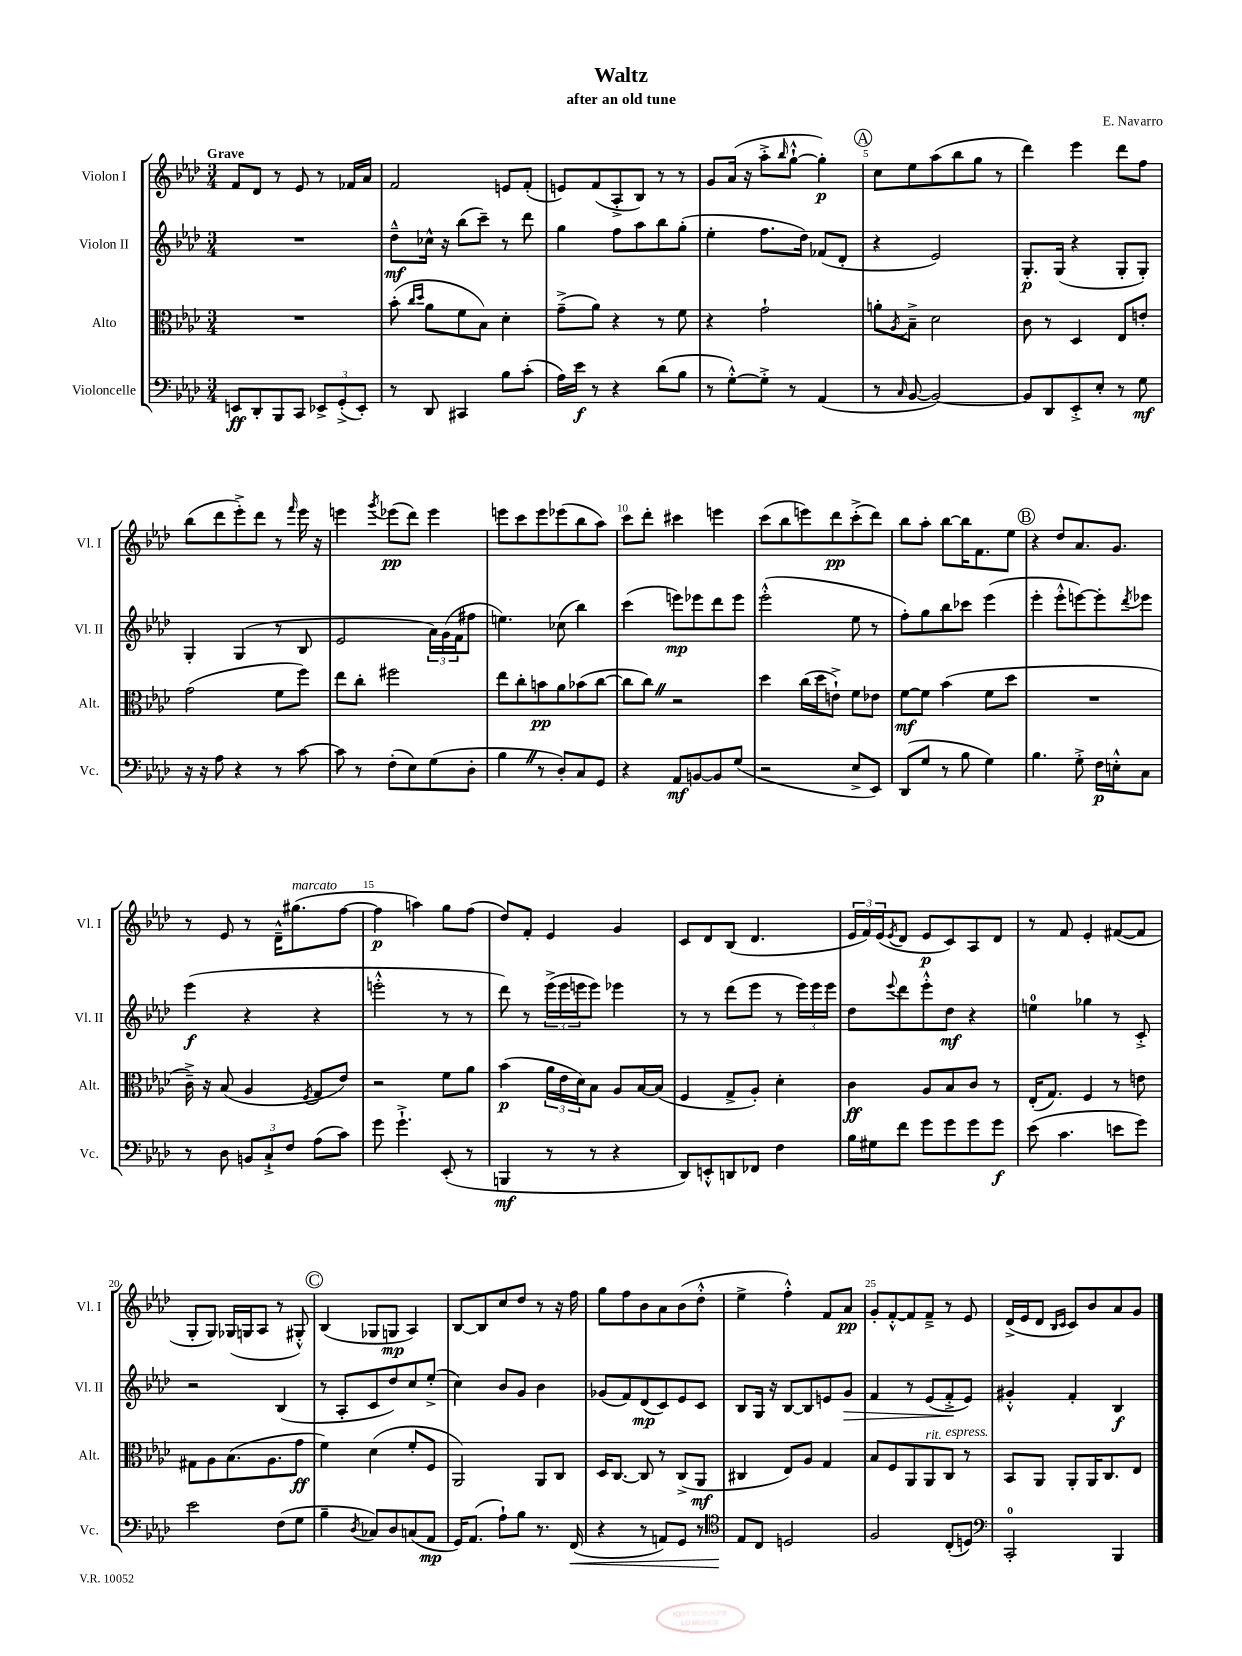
\header { title = "Waltz" composer = "E. Navarro" subtitle = "after an old tune" }
<<
\new StaffGroup <<
\new Staff = "s0" \with { instrumentName = "Violon I" shortInstrumentName = "Vl. I" } {
    \clef treble \key aes \major \numericTimeSignature \time 3/4 \tempo "Grave"
    f'8 des'8 r8 ees'8 r8 fes'16 aes'16 |
    f'2 e'8 f'8-.( |
    e'8) f'8( aes8-.-> bes8) r8 r8 |
    g'8 aes'16( r16 aes''8-.-> \grace { bes''16 } g''8~-!-^ g''4-.\p) |
    \mark \markup { \circle "A" } c''8 ees''8 aes''8( bes''8 g''8 r8 |
    des'''4) ees'''4 des'''8 f''8 |
    bes''8( des'''8 ees'''8-.->) des'''8 r8 \grace { f'''16 } ees'''16 r16 |
    e'''4 \acciaccatura { g'''8 } ees'''8\pp( des'''8) ees'''4 |
    e'''8 c'''8 e'''8 ees'''8( bes''8 aes''8) |
    c'''8 des'''8-. cis'''4 e'''4 |
    c'''8( bes''8 e'''8) des'''8\pp c'''8-.->( des'''8) |
    bes''8 aes''8-. bes''8~ bes''16 f'8. ees''8 |
    \mark \markup { \circle "B" } r4 des''8 aes'8. g'8. |
    r8 ees'8 r8 des'16---^ gis''8.^\markup { \italic "marcato" }( f''8~ |
    f''4\p a''4) g''8 f''8( |
    des''8) f'8-. ees'4 g'4 |
    c'8 des'8 bes8( des'4. |
    \tuplet 3/2 { ees'16 f'16) ees'16( } \acciaccatura { ees'8 } des'8 ees'8\p c'8) aes8 des'8 |
    r8 f'8 ees'4-. fis'8~( fis'8 |
    g8-. g8) ges16( g16 aes8 r8 gis8-.-^) |
    \mark \markup { \circle "C" } bes4( ges8 g8\mp aes4) |
    bes8~ bes8 c''8 des''8 r8 r16 f''16 |
    g''8 f''8 bes'8 aes'8 bes'8( des''8-.-^ |
    ees''4-> f''4-.-^) f'8 aes'8\pp |
    g'8-. f'8~-.-^ f'8 f'8---> r8 ees'8 |
    des'16->( ees'16 des'8 \grace { bes16 c'16 } c'8) bes'8 aes'8 g'8 \bar "|." |
}
\new Staff = "s1" \with { instrumentName = "Violon II" shortInstrumentName = "Vl. II" } {
    \clef treble \key aes \major \numericTimeSignature \time 3/4
    R2. |
    des''8---^\mf ces''16-^ r16 bes''8( c'''8--) r8 des'''8 |
    g''4 f''8 aes''8 bes''8 g''8-.( |
    ees''4-. f''8. des''16) fes'8( des'8-. |
    \mark \markup { \circle "A" } r4 ees'2) |
    g8.-.\p g16( r4 g8-. g8-.) |
    g4-. g4( r8 bes8 |
    ees'2 \tuplet 3/2 { aes'16) g'16( f'16 } fis''8 |
    e''4.) ces''8( bes''4) |
    c'''4( e'''8\mp) ees'''8 des'''8 ees'''8 |
    ees'''2-.-^( ees''8 r8 |
    f''8-.) g''8 bes''8 ces'''8 ees'''4( |
    \mark \markup { \circle "B" } ees'''4-. ees'''8-.-^ e'''8~) e'''8-. \acciaccatura { des'''8 } ees'''8 |
    ees'''4\f( r4 r4 |
    e'''2-.-^ r8 r8 |
    des'''8) r8 \tuplet 3/2 { ees'''16->( ees'''16 e'''16 } e'''8) ees'''4 |
    r8 r8 des'''8( ees'''8 r8 \tuplet 3/2 { ees'''16) ees'''16 ees'''16 } |
    des''8 \appoggiatura { ees'''8 } des'''8 ees'''8-.-^ des''8\mf r4 |
    e''4-0 ges''4 r8 c'8-.-> |
    r2 bes4( |
    \mark \markup { \circle "C" } r8 aes8-. c'8 des''8) c''8 ees''8-.->( |
    c''4) bes'8 g'8 bes'4 |
    ges'8( f'8) des'8\mp( c'8) ees'8 c'8 |
    bes8 g16 r16 bes8~ bes8 e'8 g'8\> |
    f'4 r8 ees'8( f'8-.->\! ees'8) |
    gis'4-.-^ f'4-. bes4\f \bar "|." |
}
\new Staff = "s2" \with { instrumentName = "Alto" shortInstrumentName = "Alt." } {
    \clef alto \key aes \major \numericTimeSignature \time 3/4
    R2. |
    bes'8-.( \grace { c''16 des''16 } aes'8 f'8 bes8) des'4-. |
    g'8--->( aes'8) r4 r8 f'8 |
    r4 g'2-! |
    \mark \markup { \circle "A" } a'8-. \acciaccatura { aes8 } bes8---> des'2 |
    c'8 r8 des4 ees8 e'8-. |
    g'2( f'8 f''8) |
    ees''8 c''8-. fis''2 |
    ees''8 c''8-. b'8\pp aes'8 bes'8( c''8~ |
    c''8 c''8) \once \override BreathingSign.text = \markup { \musicglyph "scripts.caesura.straight" } \breathe r2 |
    des''4 c''16( des''16 e'8-!->) f'8 ees'8 |
    f'8~\mf f'8 bes'4( f'8 des''8 |
    \mark \markup { \circle "B" } R2. |
    c'16--->) r16 bes8( aes4 \acciaccatura { f8 } g8 ees'8) |
    r2 f'8 aes'8 |
    bes'4\p( \tuplet 3/2 { aes'16 ees'16 des'16) } bes8 aes8 bes16~ bes16( |
    f4 g8-> aes8-.) des'4-. |
    c'4\ff aes8 bes8 c'8 r8 |
    ees16-.( g8.) f4 r8 e'8 |
    gis8 aes8 bes8.( aes8. g'8\ff |
    \mark \markup { \circle "C" } f'4) des'4( f'8-. f8 |
    aes,2) aes,8 c8 |
    des16 c8.~ c8 r8 c8->( aes,8\mf |
    cis4 ees8) aes8 g4 |
    bes8 f8 aes,8 aes,8^\markup { \italic "rit." } c8^\markup { \italic "espress." } r8 |
    bes,8 aes,8 aes,8-. aes,16 c8. ees8 \bar "|." |
}
\new Staff = "s3" \with { instrumentName = "Violoncelle" shortInstrumentName = "Vc." } {
    \clef bass \key aes \major \numericTimeSignature \time 3/4
    e,8\ff des,8-. bes,,8 c,8 \tuplet 3/2 { ees,8-> g,8-.->( ees,8-.) } |
    r8 des,8 cis,4 bes8 c'8-.( |
    aes16) ees'16\f r8 r4 des'8( bes8 |
    r8 g8~-.-^) g8-.-> r8 aes,4( |
    \mark \markup { \circle "A" } r8 \grace { c16 } bes,8~ bes,2~) |
    bes,8 des,8 ees,8-.-> ees8-. r8 g8\mf |
    r16 r16 aes8 r4 r8 c'8~ |
    c'8 r8 f8-.( ees8) g8( des8-. |
    bes4 \once \override BreathingSign.text = \markup { \musicglyph "scripts.caesura.straight" } \breathe r8 des8-.) c8 g,8 |
    r4 aes,8\mf b,8~ b,8 g8( |
    r2 ees8-> ees,8) |
    des,8( g8 r8 bes8 g4) |
    \mark \markup { \circle "B" } bes4. g8-.-> f16\p e16-.-^ c8 |
    r8 des8 \tuplet 3/2 { b,8 c8-!-> f8 } aes8( c'8) |
    g'8 g'4.-!-> ees,8-.( r8 |
    b,,4\mf r8 r8 r4 |
    des,8) e,8-.-^ d,8 fes,8 f4 |
    bes16 gis16 f'8 g'8 g'8 g'8 g'8\f |
    ees'8( c'4. e'8 g'8) |
    ees'2 f8( g8 |
    \mark \markup { \circle "C" } bes4-- \acciaccatura { des8 } ces8) des8 c8( aes,8\mp |
    g,16) aes,8.( aes8-!) bes8 r8. f,16\<( |
    r4 r8 a,8) g,8 r8 |
    \clef tenor ees8\! c8 d2 |
    f2 c8-.( d8) |
    \clef bass c,2-0-. bes,,4 \bar "|." |
}
>>
>>
\layout { \context { \Score \override BarNumber.break-visibility = ##(#f #t #t) barNumberVisibility = #(every-nth-bar-number-visible 5) } }
